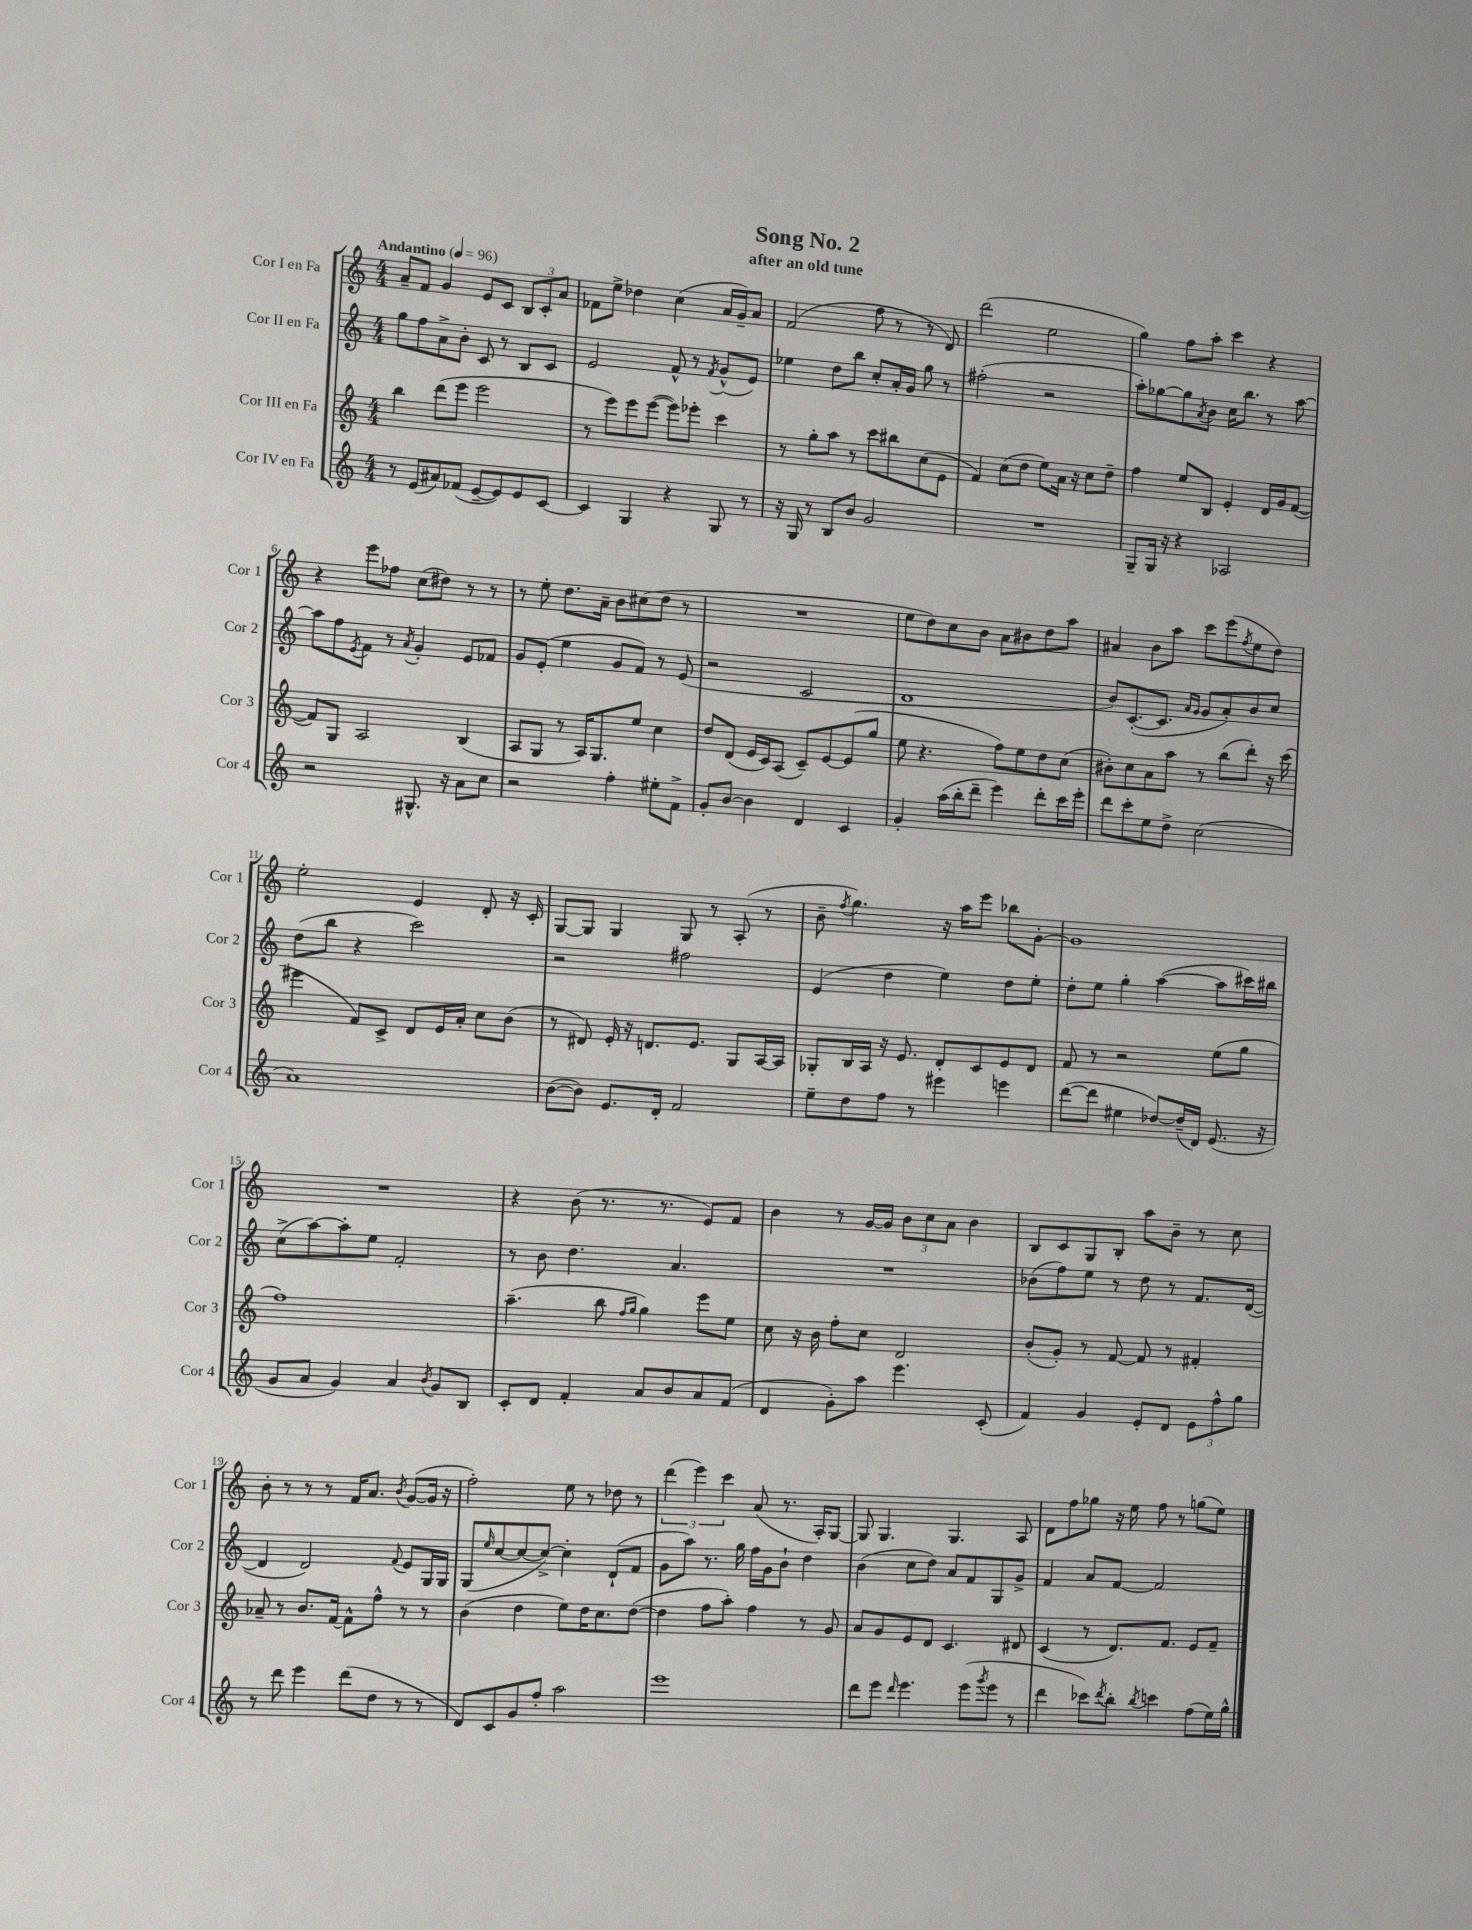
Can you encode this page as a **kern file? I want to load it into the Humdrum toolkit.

**kern	**kern	**kern	**kern
*staff4	*staff3	*staff2	*staff1
*clefG2	*clefG2	*clefG2	*clefG2
*k[]	*k[]	*k[]	*k[]
*M4/4	*M4/4	*M4/4	*M4/4
*MM96	*MM96	*MM96	*MM96
8r	4bb\	8gg\L	8a~/L
(8e/L	.	8ff\	8f/J
8a#/)	(8ddd\L	8a^\	4g/
(8f-/J	8eee\J	8b'\J	.
[8e~/L	2eee\	8c/	8e/L
8e/])	.	8r	8c/J
8e/	.	8B/L	12B/L
.	.	.	12c'/
[8c/J	.	8c/J	.
.	.	.	12a/J
=	=	=	=
4c/]	8r	2e/	8f-\L
.	8eee\L)	.	8ee^\J
4G/	8eee\	.	4dd-\
.	([8eee\J	.	.
4r	8eee\]L)	8f^^/	(4cc\
.	8eee-'\J	8r	.
.	.	8qf/	.
8G/	4ccc\	(8g^^/L	16a/LL
.	.	.	16g~/J)
8r	.	8e/J)	8a/J
=	=	=	=
16r	8r	4ee-\	(2f/
16G/	.	.	.
8r	8gg'\L	.	.
8B/L	8aa\J	8dd\L	.
8b/J	8r	8bb\J	.
2g/	8ccc\L	8cc'/L	8ff\
.	8bb#\	16a'/L	8r
.	.	16g/JJ	.
.	(8cc\	8gg\	8r
.	8e\J	8r	8d/)
=	=	=	=
1r	4f/)	(2ff#'\	(2ddd\
.	(8cc\L	.	.
.	8dd\J	.	.
.	8ee\L)	2r	2ee\
.	16a\Jk	.	.
.	16r	.	.
.	8cc\L	.	.
.	8dd~\J	.	.
=	=	=	=
8G~/L	4ff\	8aa'\L)	4gg\)
16G/Jk	.	[8gg-\	.
16r	.	.	.
4r	8ee/L	8gg-\]	8ff\L
.	.	8qa/	.
.	8B/J	8b\J	8aa'\J
2A-/	4e'/	16cc\LK	4ccc\
.	.	8.bb\J	.
.	16d/LL	8r	4r
.	16g/J	.	.
.	([8f/J	[8aa\	.
=	=	=	=
2r	8f/]L)	8aa\]L	4r
.	8G/J	8ff\	.
.	.	8qe/	.
.	2A/	8f\J	8eee\L
.	.	8r	8ff-\J
.	.	8qa/	.
8.G#^^/	.	4g'/	(8cc\L
.	.	.	8dd#\J)
16r	.	.	.
8a\L	(4B/	8e/L	8r
8cc\J	.	8f-/J	8r
=	=	=	=
2r	8A/L	8g/L	8r
.	8G/J	(8e'/J	8ee'\
.	8r	4ee\	8.dd\L
.	16A/LK)	.	.
.	8.G/	.	16a~\Jk
4ff'\	.	8g/L	8b\L
.	8ee/J	8f/J)	(8cc#\
8ee#'\L	4cc\	8r	8dd\J
8f^\J	.	(8e/	8r
=	=	=	=
8g'/L	8dd/L	2r	1r
[8b/J	(8d/J	.	.
4b\]	16e/LL	.	.
.	16c/J)	.	.
.	(8A/J	.	.
4d/	8c~/L)	2c/	.
.	[8e/	.	.
4c/	(8e/]	.	.
.	8gg/J	.	.
=	=	=	=
4g'/	8ee\	1d	8ee\L
.	4.r	.	8dd\)
(16aa\LL	.	.	8cc\
16bb'\J	.	.	.
8ddd~\J	.	.	8b\J
4eee\)	8ff\L)	.	8a\L
.	8ee\	.	8b#\
8ddd'\L	8dd\	.	8dd\
16ccc\L	(8cc\J	.	8aa\J
16eee'\JJ	.	.	.
=	=	=	=
8ddd\L	8b#'\L)	8b/L)	4a#/
8ccc'\	8cc\	([8.c'/	.
8ee\	8a\	.	8b\L
.	.	8.c/]J	.
8dd^\J	8aa\J	.	8aa\J
.	.	16qqa/LL	.
.	.	16qqg/JJ	.
(2cc\	8r	8g/L	8ccc\L
.	(8bb\L	8a'/)	(8eee\
.	.	.	8qff/
.	8ddd'\J)	8b/	8ee\
.	16r	8cc/J	8dd\J)
.	(16ccc\	.	.
=	=	=	=
1a)	4eee#\	(8dd\L	2ee'\
.	.	8bb\J	.
.	8f/L)	4r	.
.	8c^/J	.	.
.	8d/L	2ccc\)	4e/
.	16e/L	.	.
.	16a'/JJ	.	.
.	8cc\L	.	8d'/
.	(8b\J	.	16r
.	.	.	16c'/
=	=	=	=
([8b\L	8r	2r	[8G/L
8b\]J)	8d#/)	.	8G/]J
8.e/L	16e'/	.	4G/
.	16r	.	.
.	8.d/L	.	.
16d'/Jk	.	.	.
2f/	.	2ff#\	8G/
.	8.e/J	.	.
.	.	.	8r
.	8G/L	.	(8A'/
.	[16A/L	.	8r
.	16A/]JJ	.	.
=	=	=	=
8ee~\L	8G-'/L	(4e/	8b~\
.	.	.	8qff/
8dd\	16B/L	.	4.gg\)
.	16A/JJ	.	.
8ff\J	16r	4dd\	.
.	8.e/	.	.
8r	.	.	.
4eee#\	8d'/L	4ee\)	16r
.	.	.	16aa\LK
.	8c/	.	8eee\J
4eee\	8e/	8dd\L	8bb-\L
.	8d/J	8ee'\J	[8g'\J
=	=	=	=
([8ddd\L	8f/	8dd'\L	1g]
8ddd\]J	8r	8ee\J	.
4ee#\	2r	4gg'\	.
[8dd-/L)	.	([4aa\	.
(16dd-~/]L	.	.	.
16d/JJ)	.	.	.
(8.e/	(8ee\L	8aa\]L	.
.	8gg\J	16ccc#\L)	.
16r	.	16bb#\JJ	.
=	=	=	=
8g/L	1ff)	(8cc^\L	1r
8a/J	.	[8aa\)	.
4g/)	.	8aa'\]	.
.	.	8ee\J	.
4a/	.	2f'/	.
8qb/	.	.	.
8g/L	.	.	.
8B/J	.	.	.
=	=	=	=
8c'/L	(4.aa~\	8r	4r
8d/J	.	8b\	.
4f'/	.	4.dd\	(8b\
.	8bb\	.	8.r
.	16qqff/LL	.	.
.	16qqgg/JJ	.	.
8a/L	4gg\)	.	.
.	.	.	8.r
8b/	.	4.a/	.
8a/	8eee\L	.	8e/L)
(8f/J	8ee\J	.	8f/J
=	=	=	=
4d/	8cc\	1r	4b\
.	16r	.	.
.	16b\	.	.
8g'\L)	8ff'\L	.	8r
8aa\J	8cc\J	.	[16g/LL
.	.	.	16g/]JJ
4.eee\	2d/	.	12b\L
.	.	.	12cc\
.	.	.	12a\J
.	.	.	4b\
(8c'/	.	.	.
=	=	=	=
4f/)	(8b'/L	(8b-\L	8B/L
.	8g'/J)	8ff\)	8c/
4g/	8r	8ee\J	8G/
.	[8f/	8r	8B'/J
8e'/L	8f/]	8dd\	8aa\L
8d/J	8r	8r	8b~\J
12e\L	4f#'/	8.f/L	8r
12ff^^\	.	.	.
.	.	.	8cc\
12gg\J	.	.	.
.	.	([16d/Jk	.
=	=	=	=
8r	8a-~/	4d/]	8b'\
8ddd\	8r	.	8r
4eee\	8.b/L	2d/)	8r
.	.	.	8r
.	[16f/Jk	.	.
(8ddd\L	8f^^\]L	.	16f/LK
.	.	.	8.a/J
8dd\J	8ff^^\J	.	.
.	.	8qqf/	8qb/
8r	8r	8e/L	([8g/L
8r	8r	16G/L	16g/]Jk
.	.	16G/JJ	16r
=	=	=	=
8d/L)	(4b\	(8G/L	2ff'\)
.	.	16qqee/	.
8c/	.	[8cc/	.
8g/	4dd\	8cc/_	.
8ff'/J	.	8cc^/_J)	.
2aa\	8ee\L)	4cc'\]	8ee\
.	16dd\K	.	8r
.	8.cc\	.	.
.	.	(8d`/L	8dd-\
.	([8dd\J	8f/J	8r
=	=	=	=
1eee	4dd\]	8g\L	(6ddd\
.	.	8aa\J)	.
.	.	.	6eee\)
.	8ff\L	8.r	.
.	.	.	6ccc\
.	8aa'\J)	.	.
.	.	16gg\	.
.	4ff\	16ff\LL	(8a/
.	.	16g\J	.
.	.	8b`\J	8.r
.	8r	4dd\	.
.	.	.	16A'/LK)
.	8g/	.	[8G/J
=	=	=	=
8ddd\L	8a/L	(4b\	8G/]
8eee\J	8g/	.	4.G/
16qqddd/	.	.	.
4.eee\	8e/	8cc\L	.
.	8d/J	8dd\J)	.
.	4.c/	8a/L	4.G/
(8eee\L	.	8f/	.
8qggg/	.	.	.
8eee\J	.	8G/	.
8r	8d#/	8g^/J	8A/
=	=	=	=
4ddd\	(4c/	4f/	8d\L
.	.	.	8ff\
8ccc-\L)	8r	8a/L	8gg-\J
8qddd/	.	.	.
8bb'\J	8.d/L)	[8f/J	16r
.	.	.	16ee\
8qbb/	.	.	.
4ccc\	.	2f/]	8ff\
.	8.f/J	.	.
.	.	.	8r
(8ff\L	8e/L	.	(8gg\L
16ee\L)	8f~/J	.	8ee\J)
16gg^^\JJ	.	.	.
==	==	==	==
*-	*-	*-	*-
